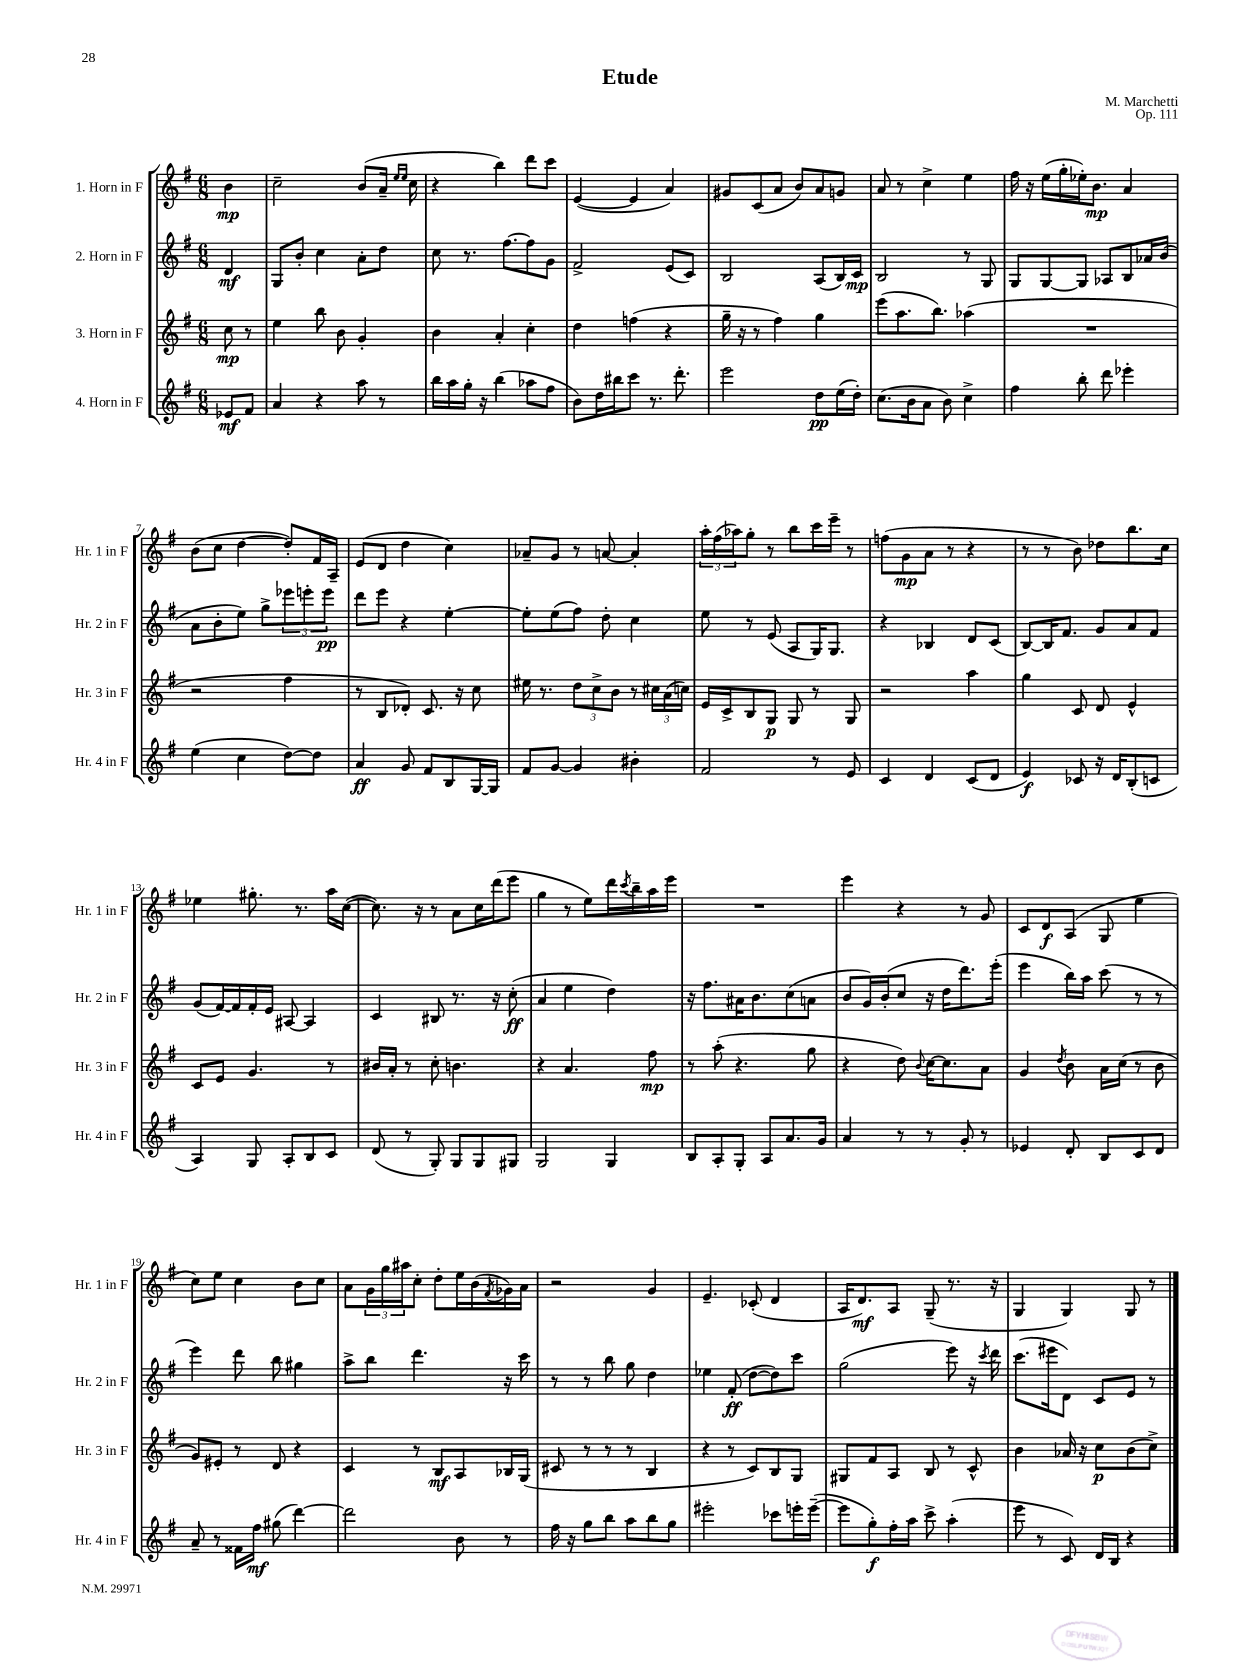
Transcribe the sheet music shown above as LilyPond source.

\header { title = "Etude" composer = "M. Marchetti" opus = "Op. 111" }
<<
\new StaffGroup <<
\new Staff = "s0" \with { instrumentName = "1. Horn in F" shortInstrumentName = "Hr. 1 in F" } {
    \clef treble \key g \major \numericTimeSignature \time 6/8 \partial 4
    b'4\mp |
    c''2-- b'8( a'16-- \grace { e''16 e''16 } c''16 |
    r4 b''4) d'''8 c'''8 |
    e'4~( e'4 a'4) |
    gis'8 c'8( a'8 b'8) a'8 g'8 |
    a'8 r8 c''4-> e''4 |
    fis''16 r16 e''16( g''16-. ees''16-.) b'8.\mp a'4 |
    b'8( c''8 d''4~ d''8-.) fis'16 a16-- |
    e'8( d'8 d''4 c''4) |
    aes'8-- g'8 r8 a'8~ a'4-. |
    \tuplet 3/2 { a''16-. fis''16( aes''16) } g''8-. r8 b''8 c'''16 e'''16-- r8 |
    f''8( g'8\mp a'8 r8 r4 |
    r8 r8 b'8) des''8 b''8. c''16 |
    ees''4 gis''8.-. r8. a''16 c''16~( |
    c''8.) r16 r8 a'8 c''16 d'''16( e'''8 |
    g''4 r8 e''8) d'''16 \acciaccatura { c'''8 } b''16-- a''16 e'''16 |
    R2. |
    e'''4 r4 r8 g'8 |
    c'8 d'8\f a8( g8 e''4 |
    c''8) e''8 c''4 b'8 c''8 |
    a'8 \tuplet 3/2 { g'16 g''16 ais''16 } c''8-. d''8-. e''16 b'16( \acciaccatura { fis'8 } ges'16) a'16 |
    r2 g'4 |
    e'4.-- ces'8-.( d'4 |
    a16 d'8.\mf) a8 g8--( r8. r16 |
    g4 g4) g8 r8 \bar "|." |
}
\new Staff = "s1" \with { instrumentName = "2. Horn in F" shortInstrumentName = "Hr. 2 in F" } {
    \clef treble \key g \major \numericTimeSignature \time 6/8 \partial 4
    d'4\mf |
    g8 b'8-. c''4 a'8-. d''8 |
    c''8 r8. fis''8.~ fis''8 g'8 |
    fis'2-> e'8( c'8) |
    b2 a8( b16) c'16\mp |
    b2 r8 g8 |
    g8 g8~ g8 aes8 b8 aes'16 b'16( |
    a'8 b'8-. e''8) g''8-> \tuplet 3/2 { ees'''8 e'''8-. e'''8\pp } |
    d'''8 e'''8 r4 e''4~-. |
    e''8-. e''8( fis''8) d''8-. c''4 |
    e''8 r8 e'8( a8 g16) g8. |
    r4 bes4 d'8 c'8( |
    b8~) b16 fis'8. g'8 a'8 fis'8 |
    g'8( fis'16~) fis'16 fis'16-. e'16 ais8~ ais4 |
    c'4 bis8 r8. r16 c''8-.\ff( |
    a'4 e''4 d''4) |
    r16 fis''8. ais'16 b'8. c''8( a'8 |
    b'8 g'16) b'16-.( c''8 r16 d''16 d'''8.) e'''16-.( |
    e'''4 b''16) a''16 c'''8( r8 r8 |
    e'''4) d'''8 b''8 gis''4 |
    a''8-> b''8 d'''4. r16 c'''16 |
    r8 r8 b''8 g''8 d''4 |
    ees''4 fis'8-.\ff( d''8~ d''8) c'''8 |
    g''2( e'''8) r16 \acciaccatura { c'''8 } d'''16 |
    c'''8.( eis'''16 d'8) c'8 e'8 r8 \bar "|." |
}
\new Staff = "s2" \with { instrumentName = "3. Horn in F" shortInstrumentName = "Hr. 3 in F" } {
    \clef treble \key g \major \numericTimeSignature \time 6/8 \partial 4
    c''8\mp r8 |
    e''4 b''8 b'8 g'4-. |
    b'4 a'4-. c''4-. |
    d''4 f''4( r4 |
    g''16-- r16 r8 fis''4) g''4 |
    e'''8( a''8. b''8.) aes''4( |
    R2. |
    r2 fis''4 |
    r8 b8 des'8-.) c'8. r16 c''8 |
    eis''16 r8. \tuplet 3/2 { d''8 c''8-> b'8 } r8 \tuplet 3/2 { cis''16 a'16( c''16) } |
    e'16 c'16-> b8 g8\p g8 r8 g8 |
    r2 a''4 |
    g''4 c'8 d'8 e'4-^ |
    c'8 e'8 g'4. r8 |
    bis'16 a'16-. r8 c''8-. b'4. |
    r4 a'4. fis''8\mp |
    r8 a''8-.( r4. g''8 |
    r4 d''8) \appoggiatura { b'8 } c''16~ c''8. a'8 |
    g'4 \acciaccatura { d''8 } b'8 a'16 c''16( r8 b'8 |
    g'8) eis'8-. r8 d'8 r4 |
    c'4 r8 b8\mf a8 bes16 g16( |
    cis'8 r8 r8 r8 b4 |
    r4 r8 c'8) b8 g8 |
    gis8 fis'8 a8 b8 r8 c'8-^ |
    b'4 aes'16 r16 c''8\p b'8( c''8->) \bar "|." |
}
\new Staff = "s3" \with { instrumentName = "4. Horn in F" shortInstrumentName = "Hr. 4 in F" } {
    \clef treble \key g \major \numericTimeSignature \time 6/8 \partial 4
    ees'8\mf fis'8 |
    a'4 r4 a''8 r8 |
    b''16 a''16 g''16-. r16 b''4( aes''8 fis''8 |
    b'8) d''16 bis''16 c'''8 r8. d'''8.-. |
    e'''2 d''8\pp e''16( d''16-.) |
    c''8.( b'16 a'8 b'8) c''4-> |
    fis''4 b''8-. d'''8 ees'''4-. |
    e''4( c''4 d''8~) d''8 |
    a'4\ff g'8 fis'8 b8 g16~ g16 |
    fis'8 g'8~ g'4 bis'4-. |
    fis'2 r8 e'8 |
    c'4 d'4 c'8( d'8 |
    e'4\f) ces'8 r16 d'16 b8-.( c'8 |
    a4) g8 a8-. b8 c'8 |
    d'8( r8 g8-.) g8 g8 gis8 |
    g2 g4 |
    b8 a8-. g8-. a8 a'8. g'16 |
    a'4 r8 r8 g'8-. r8 |
    ees'4 d'8-. b8 c'8 d'8 |
    a'8-- r8 fisis'16 fis''16\mf gis''8( d'''4~) |
    d'''2 b'8 r8 |
    fis''16 r16 g''8 b''8 a''8 b''8 g''8 |
    eis'''2-. ces'''8 e'''16-. e'''16~--( |
    e'''8 g''8-.\f) fis''16-. a''16 c'''8-> a''4-.( |
    e'''8 r8 c'8) d'16 b16 r4 \bar "|." |
}
>>
>>
